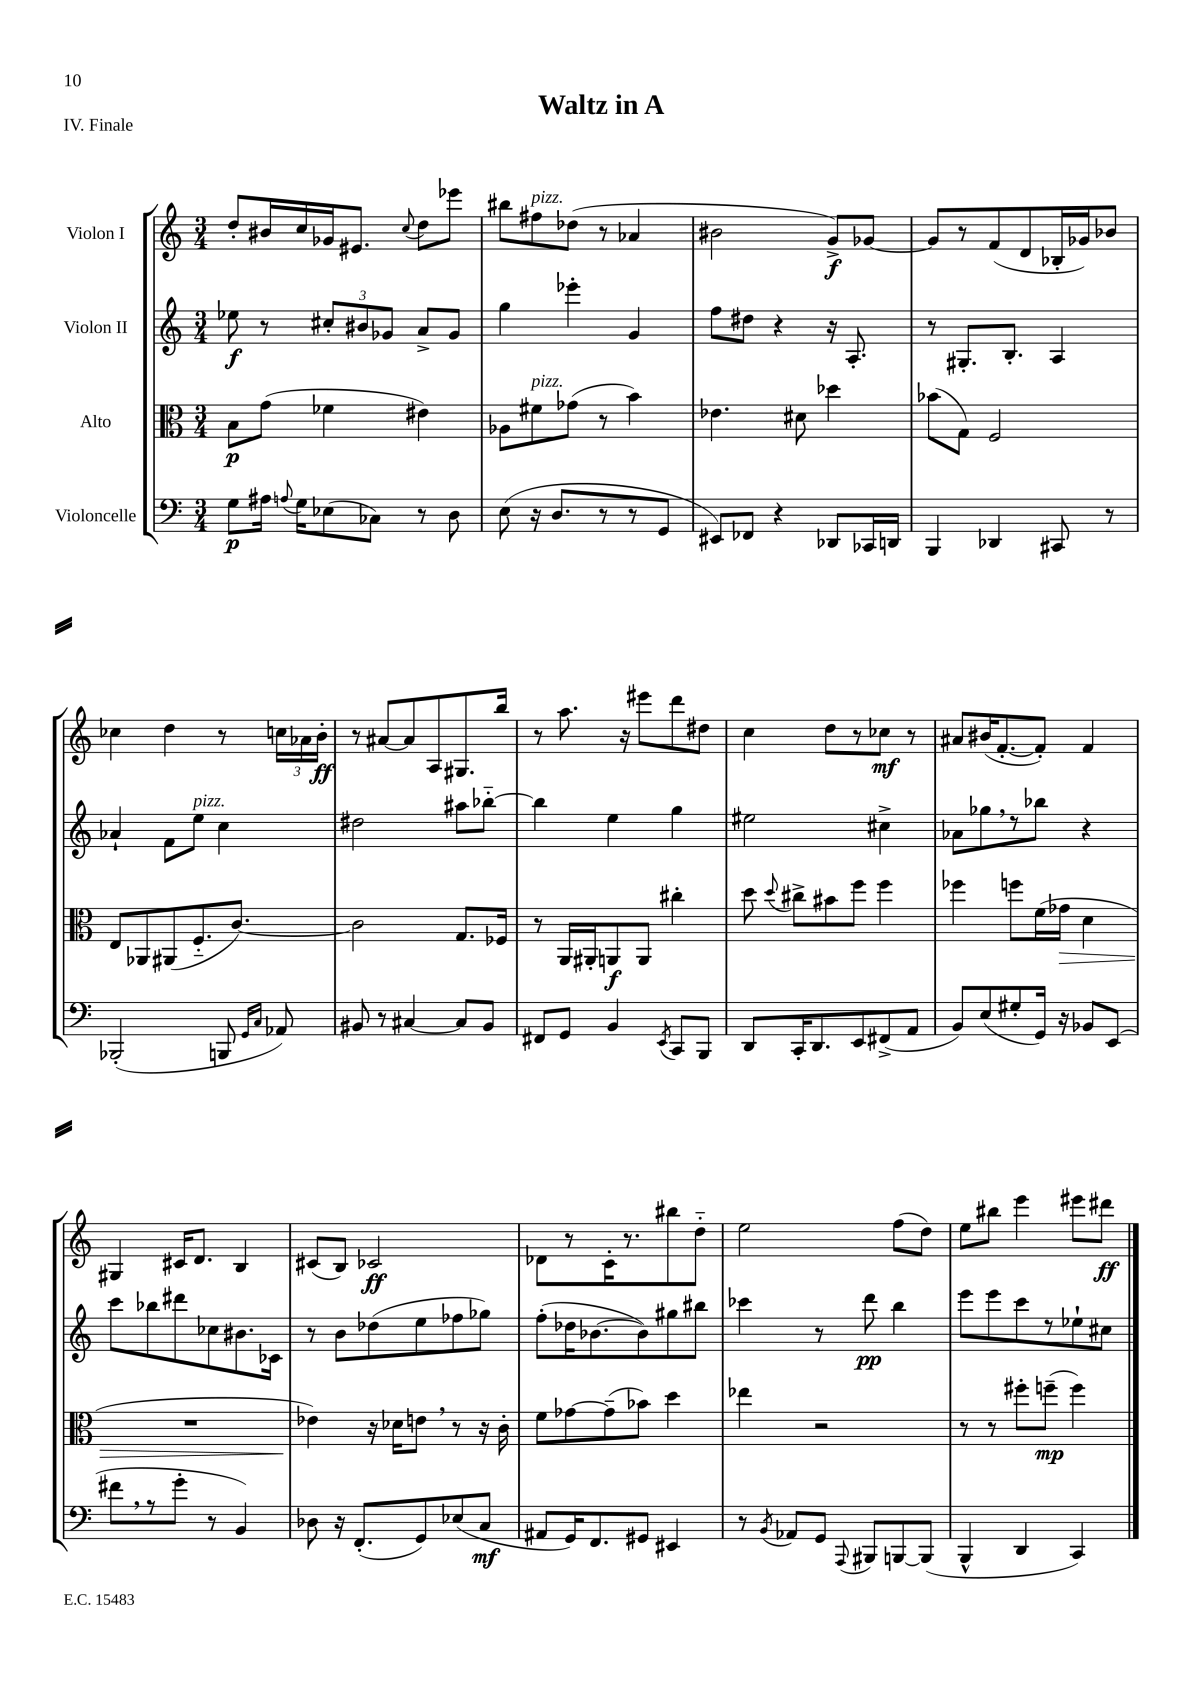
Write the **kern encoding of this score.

**kern	**dynam	**kern	**dynam	**kern	**dynam	**kern	**dynam
*part4	*part4	*part3	*part3	*part2	*part2	*part1	*part1
*staff4	*staff4	*staff3	*staff3	*staff2	*staff2	*staff1	*staff1
*I"Violoncelle	*	*I"Alto	*	*I"Violon II	*	*I"Violon I	*
*clefF4	*	*clefC3	*	*clefG2	*	*clefG2	*
*k[]	*	*k[]	*	*k[]	*	*k[]	*
*M3/4	*	*M3/4	*	*M3/4	*	*M3/4	*
=1	=1	=1	=1	=1	=1	=1	=1
8G\L	p	8B\L	p	8ee-X\	f	8dd'/L	.
16A#X\Jk	.	(8g\J	.	8r	.	16b#X/L	.
8qqAn/	.	.	.	.	.	.	.
16G\KL	.	.	.	.	.	16cc/	.
(8E-X\	.	4f-X\	.	12cc#X'/L	.	16g-X/J	.
.	.	.	.	.	.	8.e#X/J	.
.	.	.	.	12b#X/	.	.	.
8C-X\J)	.	.	.	.	.	.	.
.	.	.	.	12g-X/J	.	.	.
.	.	.	.	.	.	8qqcc/	.
8r	.	4e#X\)	.	8a^/L	.	8dd\L	.
8D\	.	.	.	8g-/J	.	8eee-X\J	.
=2	=2	=2	=2	=2	=2	=2	=2
(8E\	.	8A-X\L	.	4gg\	.	8bb#X\L	.
!	!	!	!	!	!	!LO:TX:a:i:t=pizz.	!
!	!	!LO:TX:a:i:t=pizz.	!	!	!	!	!
16r	.	8f#X\	.	.	.	8ff#X\	.
8.D/L	.	.	.	.	.	.	.
.	.	(8g-X\J	.	4eee-X'\	.	(8dd-X\J	.
8r	.	8r	.	.	.	8r	.
8r	.	4b\)	.	4g/	.	4a-X/	.
8GG/J	.	.	.	.	.	.	.
=3	=3	=3	=3	=3	=3	=3	=3
8EE#X/L)	.	4.e-X\	.	8ff\L	.	2b#X\	.
8FF-X/J	.	.	.	8dd#X\J	.	.	.
4r	.	.	.	4r	.	.	.
.	.	8d#X\	.	.	.	.	.
8DD-X/L	.	4dd-X\	.	16r	.	8g^/L)	f
.	.	.	.	8.A'/	.	.	.
16CC-X/L	.	.	.	.	.	[8g-X/J	.
16DDn/JJ	.	.	.	.	.	.	.
=4	=4	=4	=4	=4	=4	=4	=4
4BBB/	.	(8b-X\L	.	8r	.	8g-/L]	.
.	.	8G\J)	.	8.G#X'/L	.	8r	.
4DD-X/	.	2F/	.	.	.	(8f/	.
.	.	.	.	8.B'/J	.	.	.
.	.	.	.	.	.	8d/	.
8CC#X/	.	.	.	4A/	.	16B-X'/L	.
.	.	.	.	.	.	16g-X/J)	.
8r	.	.	.	.	.	8b-X/J	.
!!LO:LB:g=z
=5	=5	=5	=5	=5	=5	=5	=5
(2BBB-X'/	.	8E/L	.	4a-X`/	.	4cc-X\	.
.	.	8AA-X/	.	.	.	.	.
.	.	(8AA#X/	.	8f\L	.	4dd\	.
!	!	!	!	!LO:TX:a:i:t=pizz.	!	!	!
.	.	8.F/	.	8ee\J	.	.	.
8BBBn/	.	.	.	4cc\	.	8r	.
.	.	[8.c/J)	.	.	.	.	.
16qqGG/LL	.	.	.	.	.	.	.
16qqC/JJ	.	.	.	.	.	.	.
8AA-X/)	.	.	.	.	.	24ccn\LL	.
.	.	.	.	.	.	24a-X\	.
.	.	.	.	.	.	24b'\JJ	ff
=6	=6	=6	=6	=6	=6	=6	=6
8BB#X/	.	2c\]	.	2dd#X\	.	8r	.
8r	.	.	.	.	.	[8a#X/L	.
[4C#X/	.	.	.	.	.	8a#/]	.
.	.	.	.	.	.	8A/	.
8C#/L]	.	8.G/L	.	8aa#X\L	.	8.G#X/	.
8BB#/J	.	.	.	[8bb-X\J	.	.	.
.	.	16F-X/Jk	.	.	.	16bb/Jk	.
=7	=7	=7	=7	=7	=7	=7	=7
8FF#X/L	.	8r	.	4bb-\]	.	8r	.
8GG/J	.	16AA/LL	.	.	.	8.aa\	.
.	.	16AA#X'/J	.	.	.	.	.
4BB/	.	8AAn/	f	4ee\	.	.	.
.	.	.	.	.	.	16r	.
.	.	8AA/J	.	.	.	8eee#X\L	.
8qEE/	.	.	.	.	.	.	.
8CC/L	.	4cc#X'\	.	4gg\	.	8ddd\	.
8BBB/J	.	.	.	.	.	8dd#X\J	.
=8	=8	=8	=8	=8	=8	=8	=8
8DD/L	.	8dd\	.	2ee#X\	.	4cc\	.
.	.	8qqdd/	.	.	.	.	.
16CC'/K	.	8cc#X^\L	.	.	.	.	.
8.DD/	.	.	.	.	.	.	.
.	.	8b#X\	.	.	.	8dd\L	.
8EE/	.	8ff\J	.	.	.	8r	.
(8FF#X^/	.	4ff\	.	4cc#X^\	.	8cc-X\J	mf
8AA/J	.	.	.	.	.	8r	.
=9	=9	=9	=9	=9	=9	=9	=9
8BB/L)	.	4ff-X\	.	8a-X\L	.	8a#X/L	.
(8E/	.	.	.	8gg-X,\	.	(16b#X/K	.
.	.	.	.	.	.	[8.f'/	.
8G#X'/	.	8ffn\L	.	8r	.	.	.
16GG/Jk)	.	(16f\L	.	8bb-X\J	.	8f'/J])	.
!	!	!	!LO:HP:b	!	!	!	!
16r	.	16g-X\JJ	>	.	.	.	.
8BB-X/L	.	4d\	.	4r	.	4f/	.
(8EE/J	.	.	.	.	.	.	.
!!LO:LB:g=z
=10	=10	=10	=10	=10	=10	=10	=10
8f#X,\L	.	2.r	.	8ccc\L	.	4G#X/	.
8r	.	.	.	8bb-X\	.	.	.
8g'\J	.	.	.	8ddd#X\	.	16c#X/KL	.
.	.	.	.	.	.	8.d/J	.
8r	.	.	.	8cc-X\	.	.	.
4BB/)	.	.	.	8.b#X\	.	4B/	.
.	.	.	.	16c-X\Jk	.	.	.
=11	=11	=11	=11	=11	=11	=11	=11
8D-X\	.	4e-X\)	.	8r	.	(8c#X/L	.
16r	.	.	.	8b\L	.	8B/J)	.
(8.FF'/L	.	.	.	.	.	.	.
.	.	16r	]	(8dd-X\	.	2c-X/	ff
.	.	16d-X\KL	.	.	.	.	.
8GG/)	.	8en,\J	.	8ee\	.	.	.
(8E-X/	.	8r	.	8ff-X\	.	.	.
8C/J	mf	16r	.	8gg-X\J)	.	.	.
.	.	16c'\	.	.	.	.	.
=12	=12	=12	=12	=12	=12	=12	=12
8AA#X/L	.	8f\L	.	(8ff'\L	.	8d-X\L	.
16GG/K)	.	[8g-X\	.	16dd-X\K	.	8r	.
8.FF/	.	.	.	[8.b-X\	.	.	.
.	.	(8g-~\]	.	.	.	16c'\K	.
.	.	.	.	.	.	8.r	.
8GG#X/J	.	8b-X\J)	.	8b-\])	.	.	.
4EE#X/	.	4dd\	.	8gg#X\	.	8bb#X\	.
.	.	.	.	8bb#X\J	.	8dd\J	.
=13	=13	=13	=13	=13	=13	=13	=13
8r	.	4ee-X\	.	4ccc-X\	.	2ee\	.
8qBB/	.	.	.	.	.	.	.
8AA-X/L	.	.	.	.	.	.	.
8GG/J	.	2r	.	8r	.	.	.
8qqAAA/	.	.	.	.	.	.	.
8BBB#X/L	.	.	.	8ddd\	pp	.	.
[8BBBn/	.	.	.	4bb\	.	(8ff\L	.
(8BBB/J]	.	.	.	.	.	8dd\J)	.
=14	=14	=14	=14	=14	=14	=14	=14
4BBB^^/	.	8r	.	8eee\L	.	8ee\L	.
.	.	8r	.	8eee\	.	8bb#X\J	.
4DD/	.	8ff#X'\L	.	8ccc\	.	4eee\	.
.	.	(8ffn~\J	mp	8r	.	.	.
4CC/)	.	4ff\)	.	8ee-X`\	.	8eee#X\L	.
.	.	.	.	8cc#X\J	.	8ddd#X\J	ff
==	==	==	==	==	==	==	==
*-	*-	*-	*-	*-	*-	*-	*-
